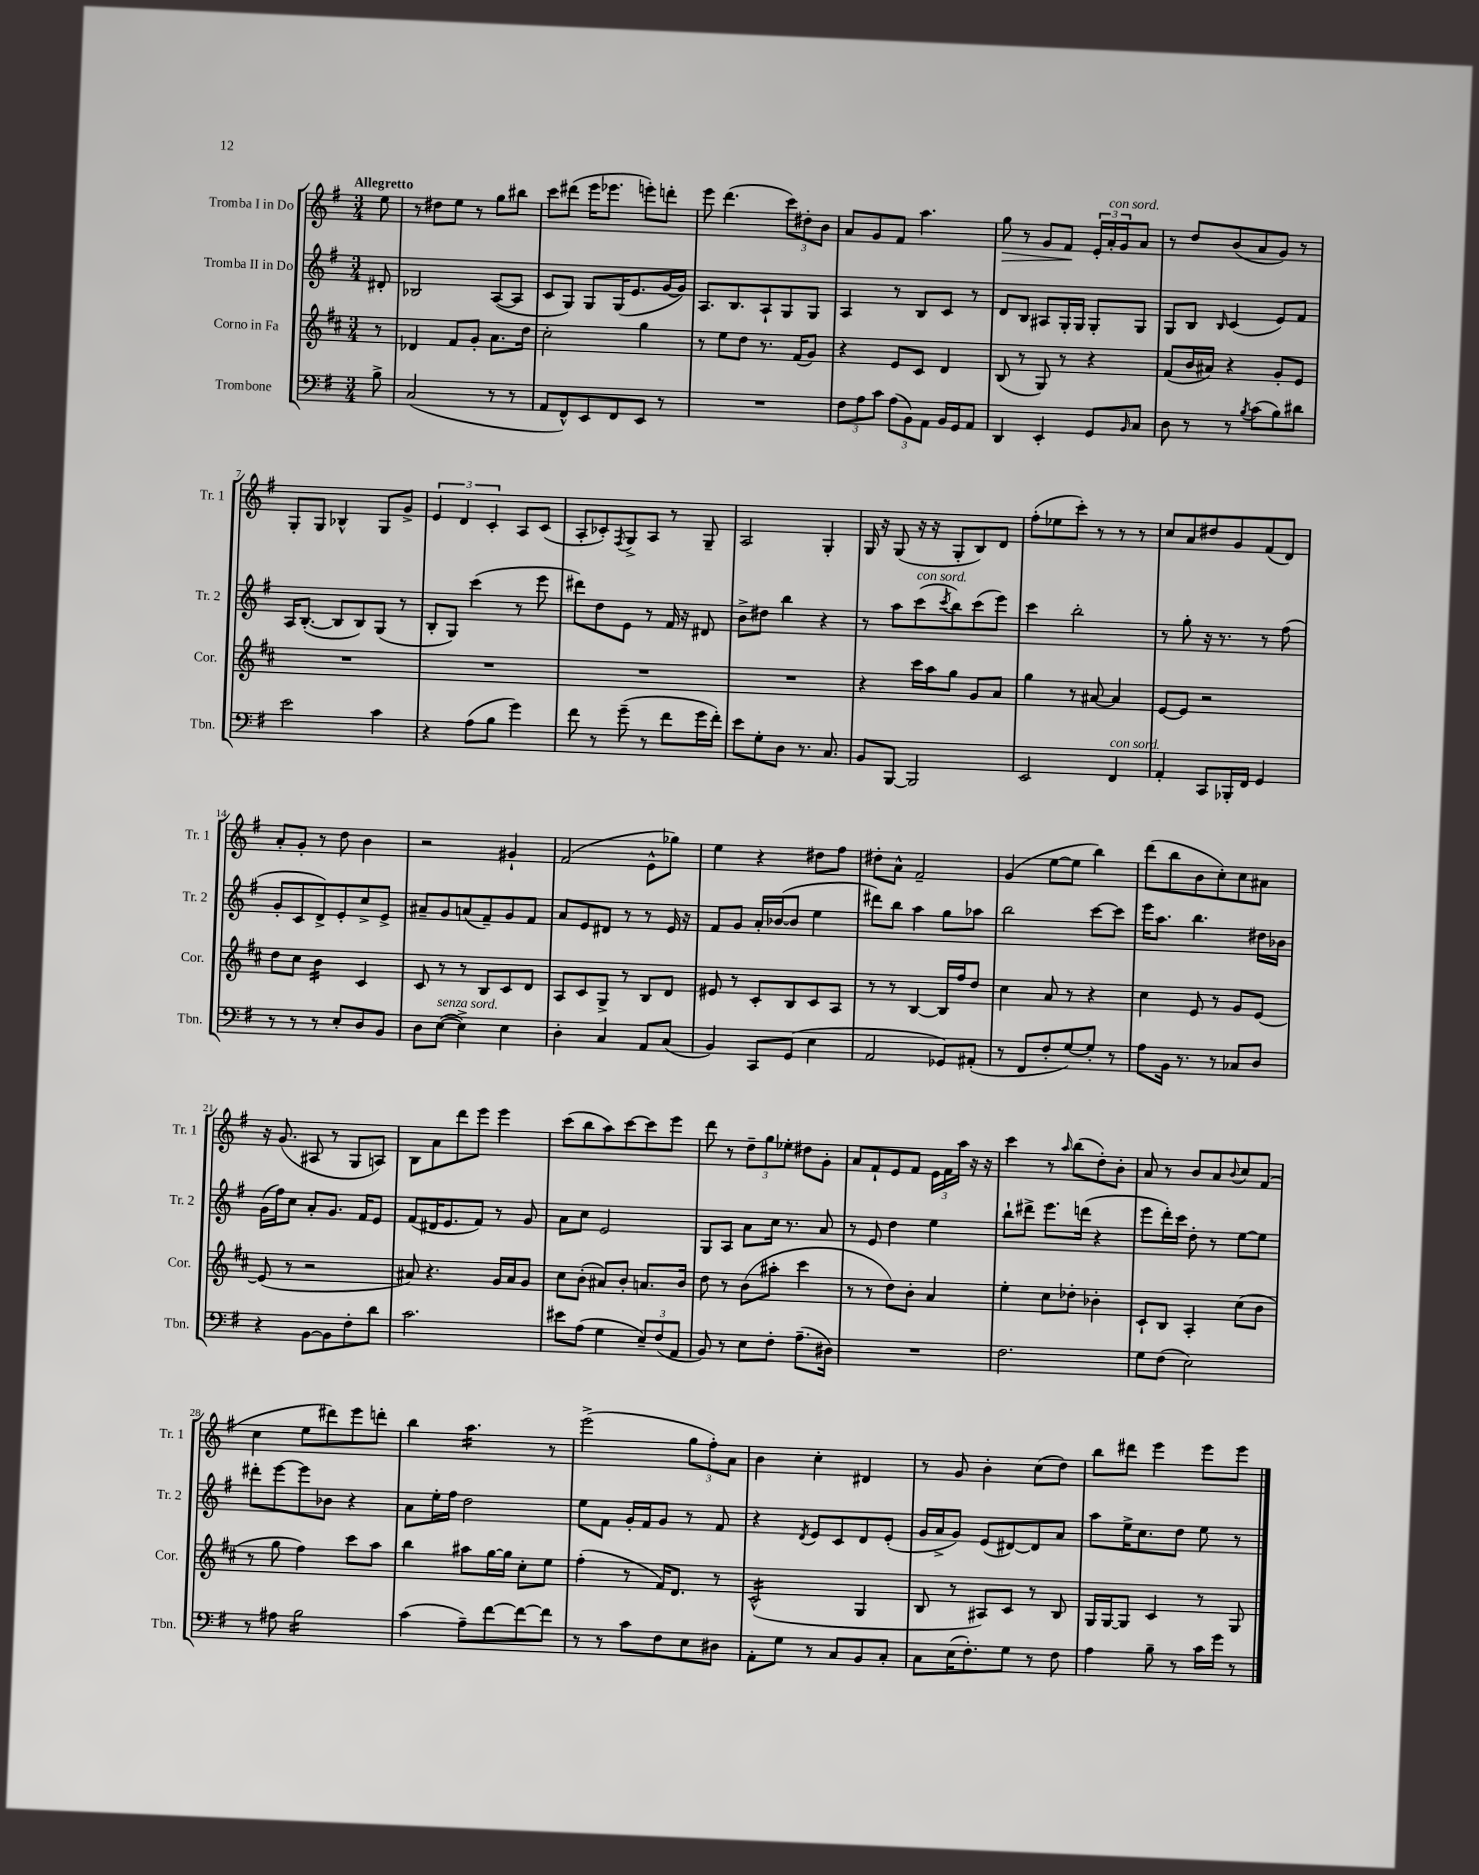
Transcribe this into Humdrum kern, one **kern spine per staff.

**kern	**kern	**kern	**kern
*staff4	*staff3	*staff2	*staff1
*clefF4	*clefG2	*clefG2	*clefG2
*k[f#]	*k[f#c#]	*k[f#]	*k[f#]
*M3/4	*M3/4	*M3/4	*M3/4
8B^	8r	8d#'	8ee
=	=	=	=
(2C	4d-	2B-	8r
.	.	.	8dd#
.	8f#	.	8ee
.	8g'	.	8r
8r	8.a	([8A	8gg
8r	.	8A]	8bb#
.	16dd	.	.
=	=	=	=
8AA	2cc#'	8c	8ccc
8FF#^^)	.	8G)	(8ddd#
8EE	.	8G	16eee
.	.	.	8.eee-
8FF#	.	(16G	.
.	.	8.e	.
8EE	4gg	.	8eee')
8r	.	[16g	8ddd'
.	.	16g])	.
=	=	=	=
2.r	8r	8.A	8eee
.	8ee	.	(4.ddd
.	.	8.B	.
.	8dd	.	.
.	8.r	8A`	.
.	.	8G	12ccc)
.	(16f#	.	.
.	.	.	12dd#'
.	8g)	8G	.
.	.	.	12b
=	=	=	=
12F#	4r	4A	8a
12A	.	.	.
.	.	.	8g
12c	.	.	.
(12A	8e	8r	8f#
12BB)	.	.	.
.	8c#	8B	4.aa
12AA	.	.	.
16BB	4d	8c	.
16GG	.	.	.
8AA	.	8r	.
=	=	=	=
4DD	(8B	8d	8gg
.	8r	8B	8r
4EE'	8G)	8A#	8g
.	8r	16G'	8f#
.	.	16G	.
8GG	4r	8G'	24e'
.	.	.	24a'
.	.	.	24g
16qqBB	.	.	.
8C	.	8G	8a
=	=	=	=
8D	(8f#	8G	8r
8r	16b	8B	8dd
.	16a#)	.	.
.	.	16qqB	.
8r	4r	(4c	(8b
8qB	.	.	.
(8c	.	.	8a
8B)	8g'	8e)	8g)
8d#	8e	8f#	8r
=	=	=	=
2e	2.r	16A	8G'
.	.	([8.B'	.
.	.	.	8G
.	.	8B]	4B-^^
.	.	8B)	.
4c	.	(8G	8G
.	.	8r	8g^
=	=	=	=
4r	2.r	8B'	6e
.	.	8G)	.
.	.	.	6d
(8A	.	(4ccc	.
.	.	.	6c'
8B	.	.	.
4g)	.	8r	8A
.	.	8eee	(8c
=	=	=	=
8f#	2.r	8ddd#)	8A'
8r	.	8dd	8c-')
.	.	.	8qF#
(8g~	.	8e	8G^
8r	.	8r	8A
8f#	.	16f#	8r
.	.	16r	.
16g	.	8d#	8G~
16f#')	.	.	.
=	=	=	=
8e	2.r	8b^	2A
8G'	.	8dd#	.
8D	.	4bb	.
8.r	.	.	.
.	.	4r	4G'
8.C	.	.	.
=	=	=	=
8BB	4r	8r	16G
.	.	.	16r
[8BBB	.	8aa	(8G
2BBB]	16ccc#	(8ccc	16r
.	16aa	.	16r
.	.	8qccc	.
.	8gg	8bb)	8G'
.	8g	(8ccc	8B)
.	8a	8eee)	8d
=	=	=	=
2EE	4gg	4ccc	(8ff#'
.	.	.	8ee-
.	8r	2bb'	8ccc')
.	[8a#	.	8r
4FF#	4a#]	.	8r
.	.	.	8r
=	=	=	=
4AA'	[8e	8r	8cc
.	8e]	8gg'	8a
8CC	2r	16r	8dd#
.	.	8.r	.
16BBB-'	.	.	8g
16FF#	.	.	.
4GG	.	8r	(8f#
.	.	(8ff#	8d)
=	=	=	=
8r	8dd	8g'	8a'
8r	8cc#	8c	8g'
8r	4b	8d^)	8r
8E'	.	8e'	8dd
8D	4c#	8cc^	4b
8BB	.	8e^	.
=	=	=	=
8D	8c#	8a#~	2r
([8E	8r	8g	.
4E^])	8r	(8a	.
.	8B	8f#~)	.
4E	8c#	8g	4g#`
.	8d	8f#	.
=	=	=	=
4D'	8A	8a	(2f#
.	8c#	8e	.
4C	8G^	8d#	.
.	8r	8r	.
8AA	8B	8r	8e^^
(8C	8d	16e	8gg-)
.	.	16r	.
=	=	=	=
4BB)	8e#	8f#	4ee
.	8r	8g	.
8CC	8c#'	16a'	4r
.	.	([16b-	.
(8GG	8B	8b-]	.
4E	8c#	4ee	8dd#
.	8A	.	8ff#
=	=	=	=
2AA	8r	8ddd#)	8dd#'
.	8r	8bb	8a^^
.	[4B	4aa	2f#~
8GG-)	16B]	8gg	.
.	16ff#	.	.
(8AA#'	8dd	8aa-	.
=	=	=	=
8r	4cc#	2bb	(4g
8FF#	.	.	.
8F#'	8a	.	[8ee
[8G)	8r	.	8ee]
8G']	4r	[8ccc	4bb)
8r	.	8ccc]	.
=	=	=	=
8A	4cc#	16eee	(8ddd
.	.	8.aa	.
16BB	.	.	8bb
8.r	.	.	.
.	8e	4.bb	8b
8r	8r	.	8cc')
8C-	8g	.	8cc
8D	[8e	16dd#	8a#
.	.	16b-	.
=	=	=	=
4r	(8e]	(16g	16r
.	.	16ff#)	(8.g
.	8r	8cc	.
[8BB	2r	8a'	8A#
8BB]	.	8.g	8r
8F#'	.	.	8G
.	.	16f#	.
8d	.	8e	8A)
=	=	=	=
2.c	8a#)	(8f#	8B
.	4.r	16d#	8a
.	.	8.e	.
.	.	.	8ddd
.	.	8f#)	8eee
.	16g	8r	4eee
.	16a#	.	.
.	8g	8g	.
=	=	=	=
8e#	8cc#	8a	(8ccc
(8A	(8b'	8cc	8bb
4G	8a#)	2e	8aa)
.	8b'	.	[8ccc
12E~)	8.a	.	8ccc]
(12F#	.	.	.
.	.	.	8eee
12AA	.	.	.
.	16b	.	.
=	=	=	=
8BB)	8dd	8G	8ddd
8r	8r	8A	8r
8E	(8b	8a	12dd~
.	.	.	12gg
8F#'	8aa#'	16cc	.
.	.	.	12ee-'
.	.	8.r	.
(8.A~	4ccc#	.	8dd#
.	.	8a	8g'
16D#)	.	.	.
=	=	=	=
2.r	8r	8r	8a
.	8r	8e	8f#`
.	8dd)	4dd	8e
.	8b'	.	8f#
.	4a	4ee	24e
.	.	.	24f#
.	.	.	24aa
.	.	.	16r
.	.	.	16r
=	=	=	=
2.F#	4ee'	8bb`	4ccc
.	.	8ddd#^	.
.	8cc#	8.eee	8r
.	.	.	16qqaa
.	8dd-'	.	(8bb
.	.	(16ddd	.
.	4b-'	4r	8dd')
.	.	.	8b'
=	=	=	=
8G	8c#`	8eee	8a
(8F#	8B	16ddd')	8r
.	.	16ccc	.
2E)	4A'	8dd'	8b
.	.	8r	8a
.	.	.	8qqb
.	(8cc#	[8ee	8cc
.	8b	8ee]	(8f#
=	=	=	=
8r	8r	8ddd#'	4cc
8A#	8gg	[8eee	.
2B	4ff#)	8eee]	8ee
.	.	8b-	8ddd#)
.	8ccc#	4r	8eee
.	8aa	.	8ddd'
=	=	=	=
(4c	4bb	8a	4bb
.	.	16ee'	.
.	.	16ff#	.
8A~)	8aa#	2dd	4.aa
[8f#	[16gg	.	.
.	16gg]	.	.
8f#_	8cc#'	.	.
8f#]	8ee	.	8r
=	=	=	=
8r	(4ff#'	8ee	(2eee^
8r	.	8f#	.
8c	8r	16g'	.
.	.	16f#	.
8F#	16f#)	8g	.
.	8.d	.	.
8E	.	8r	12gg
.	.	.	12ff#')
8D#	8r	8f#	.
.	.	.	12a
=	=	=	=
8AA'	(2c#^^	4r	4b
8G	.	.	.
.	.	8qd	.
8r	.	8e	4cc'
8C	.	8c	.
8BB	4G	8d	4d#
8C'	.	(8e'	.
=	=	=	=
8C	8B	16g	8r
.	.	16a^	.
(16E	8r	8g)	8g
8.F#')	.	.	.
.	8A#)	(8e	4b'
8G	8c#	[8d#)	.
8r	8r	8d#]	(8cc
8F#	8B	8a	8dd)
=	=	=	=
4A	16G	8aa	8bb
.	[16G	.	.
.	8G]	16ee^	8ddd#
.	.	8.cc	.
8B~	4c#	.	4eee
8r	.	8dd	.
16c	8r	8ee	8eee
16g	.	.	.
8r	8G	8r	8eee
==	==	==	==
*-	*-	*-	*-
